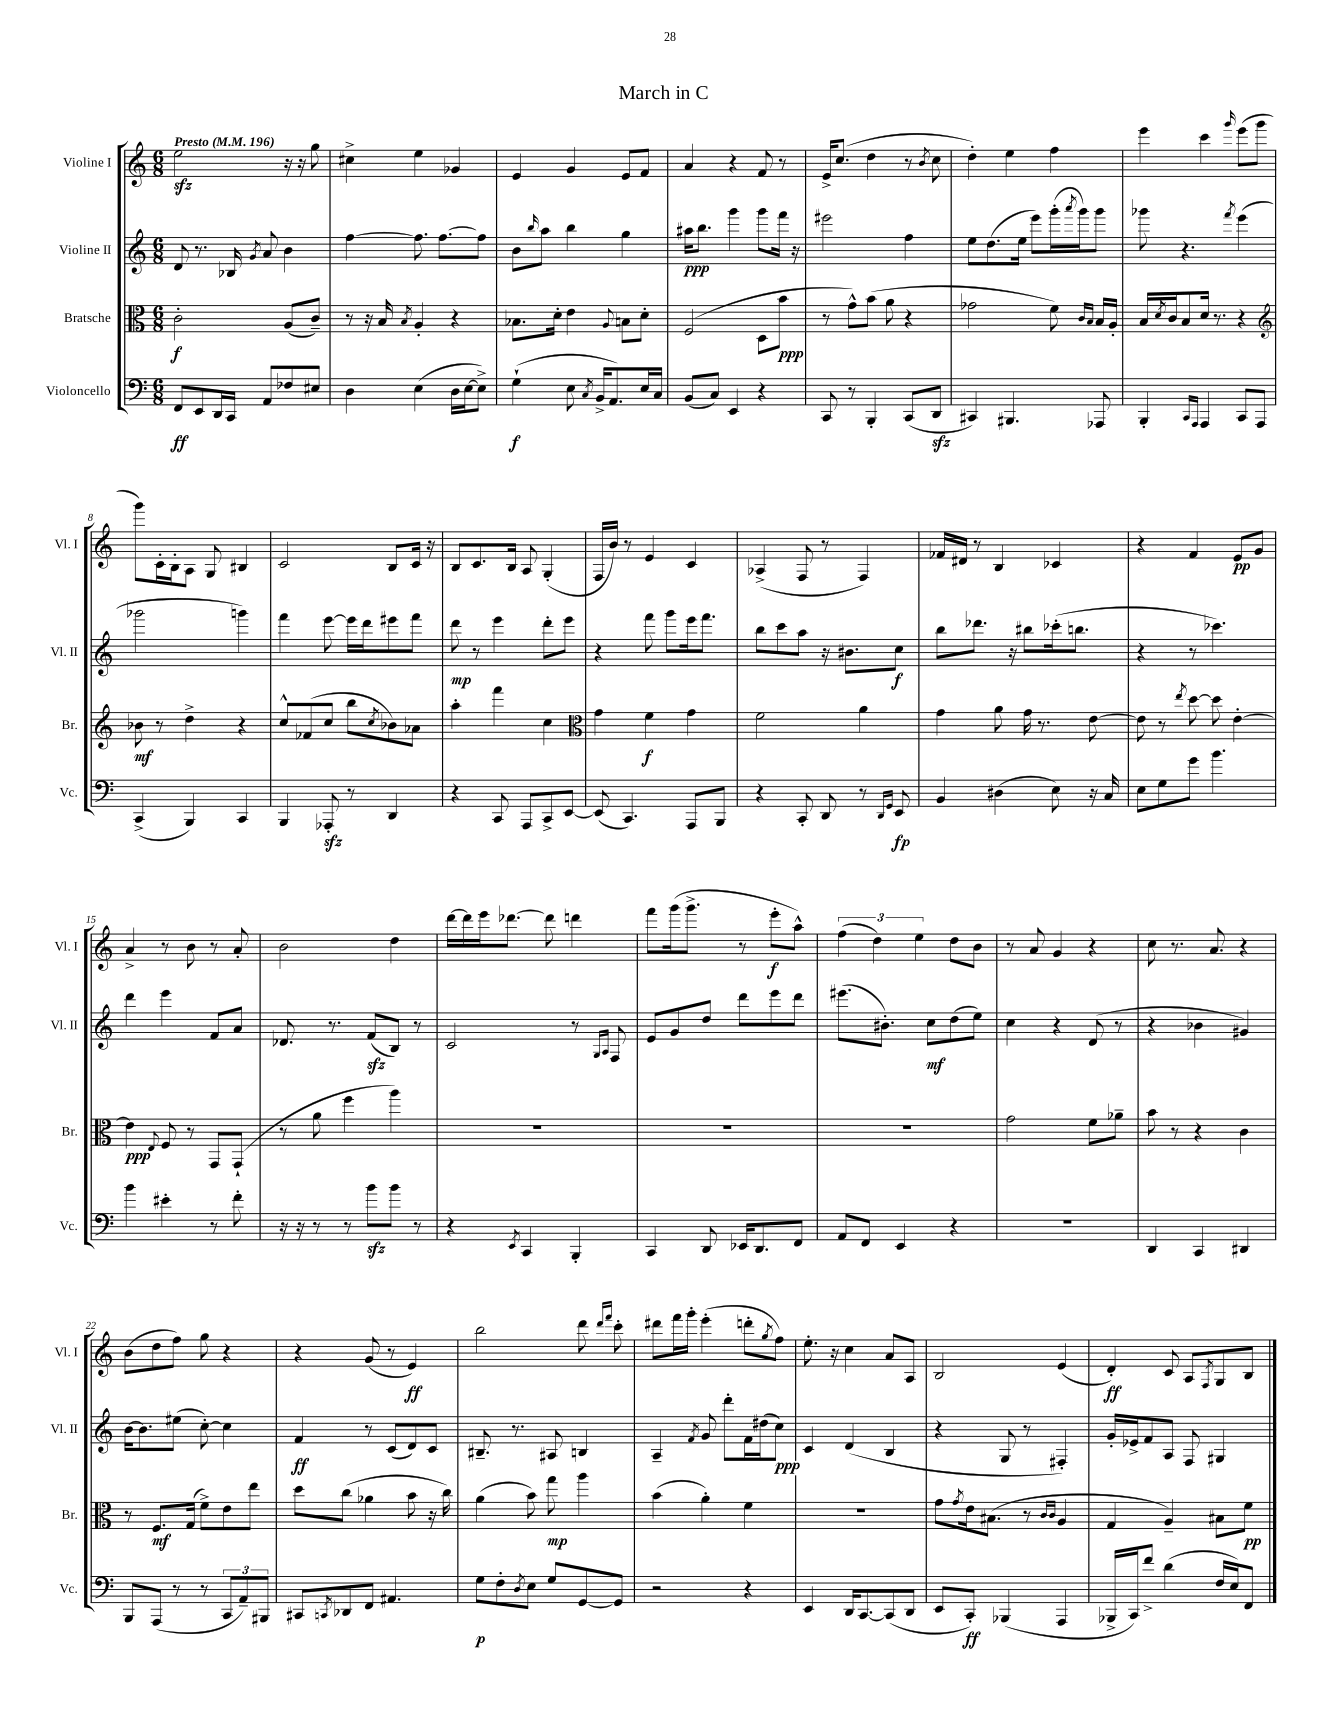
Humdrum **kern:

**kern	**kern	**kern	**kern
*staff4	*staff3	*staff2	*staff1
*clefF4	*clefC3	*clefG2	*clefG2
*k[]	*k[]	*k[]	*k[]
*M6/8	*M6/8	*M6/8	*M6/8
*MM196	*MM196	*MM196	*MM196
8FF	2c'	8d	2ee
8EE	.	8.r	.
16DD	.	.	.
16CC	.	16B-	.
.	.	8qg	.
8AA	.	8a	.
8F-	(8A	4b	16r
.	.	.	16r
8E#	8c~)	.	8gg
=	=	=	=
4D	8r	[4ff	4cc#^
.	16r	.	.
.	16B	.	.
.	8qB	.	.
(4E	4A'	8.ff]	4ee
.	.	[8.ff	.
16D	4r	.	4g-
[16E	.	.	.
8E^])	.	8ff]	.
=	=	=	=
(4G`	8.B-	8b	4e
.	.	16qqbb	.
.	.	8aa	.
.	16d'	.	.
8E	4e	4bb	4g
8qC	.	.	.
16BB^	.	.	.
8.AA)	.	.	.
.	8qqA	.	.
.	8B	4gg	8e
16E	8d'	.	8f
16C	.	.	.
=	=	=	=
(8BB	(2F	16aa#	4a
.	.	8.bb	.
8C)	.	.	.
4EE	.	4ggg	4r
4r	8D	8ggg	8f
.	8b	16fff	8r
.	.	16r	.
=	=	=	=
8CC	8r	2eee#	16e^
.	.	.	(8.cc
8r	8g^^)	.	.
4BBB'	(8b	.	4dd
.	8a	.	.
(8CC	4r	4ff	8r
.	.	.	8qb
8DD	.	.	8cc
=	=	=	=
4CC#)	2g-	8ee	4dd')
.	.	(8.dd	.
4.BBB#	.	.	4ee
.	.	16ee	.
.	.	8eee)	.
.	8f)	(16ggg'	4ff
.	.	8qaaa	.
.	.	16ggg)	.
.	16qqc	.	.
.	16qqB	.	.
8AAA-	16B	8ggg	.
.	16A'	.	.
=	=	=	=
4BBB'	16B	8ggg-	4eee
.	8qd	.	.
.	16c	.	.
.	8B	4.r	.
16qqCC	.	.	.
16qqAAA	.	.	.
4AAA	16d	.	4ccc
.	8.r	.	.
.	.	8qfff	16qqggg
8CC	4r	(4eee	(8eee
8AAA	.	.	8ggg
=	=	=	=
*	*clefG2	*	*
(4CC^	8b-	2ggg-	8ggg)
.	8r	.	16c'
.	.	.	16B'
4BBB)	4dd^	.	8A
.	.	.	8G
4CC	4r	4ggg)	4B#
=	=	=	=
4BBB	8cc^^	4fff	2c
.	(8f-	.	.
8AAA-'	8cc	[8eee	.
8r	8bb	16eee]	.
.	.	16ddd	.
.	8qcc	.	.
4DD	8b-)	8eee#	8B
.	8a-	8fff	16c
.	.	.	16r
=	=	=	=
4r	4aa'	8ddd	8B
.	.	8r	8.c
8CC	4fff	4eee	.
.	.	.	16B
8AAA	.	.	8A
8CC^	4cc	8ddd'	(4G'
[8EE	.	8eee	.
=	=	=	=
*	*clefC3	*	*
(8EE]	4g	4r	16F
.	.	.	16b)
4.CC)	.	.	8r
.	4f	8fff	4e
.	.	8ggg	.
8AAA	4g	16eee	4c
.	.	8.fff	.
8BBB	.	.	.
=	=	=	=
4r	2f	8bb	(4A-^
.	.	8ccc	.
8CC'	.	8aa	8F
8DD	.	16r	8r
.	.	8.b#	.
8r	4a	.	4F)
16qqDD	.	.	.
16qqGG	.	.	.
8EE	.	8cc	.
=	=	=	=
4BB	4g	8bb	16f-
.	.	.	16d#
.	.	8.ddd-	8r
(4D#	8a	.	4B
.	.	16r	.
.	16g	8bb#	.
.	8.r	.	.
8E)	.	(16ccc-'	4c-
.	.	8.bb	.
16r	[8e	.	.
16C	.	.	.
=	=	=	=
8E	8e]	4r	4r
8G	8r	.	.
.	8qee	.	.
8g	[8dd	8r	4f
4.b	8dd]	4.ccc-)	.
.	[4e'	.	8e
.	.	.	8g
=	=	=	=
4b	4e]	4ddd	4a^
.	8qqE	.	.
4e#'	8F	4eee	8r
.	8r	.	8b
8r	8GG	8f	8r
8f'	(8GG`	8a	8a'
=	=	=	=
16r	8r	8.d-	2b
16r	.	.	.
8r	8a	.	.
.	.	8.r	.
8r	4ff	.	.
8b	.	(8f	.
8b	4aa)	8B)	4dd
8r	.	8r	.
=	=	=	=
4r	2.r	2c	[16ddd
.	.	.	16ddd]
.	.	.	16eee
.	.	.	[8.ddd-
8qEE	.	.	.
4CC	.	.	.
.	.	.	8ddd-]
4BBB'	.	8r	4ddd
.	.	16qqG	.
.	.	16qqA	.
.	.	8F	.
=	=	=	=
4CC	2.r	8e	8fff
.	.	8g	(16ggg
.	.	.	8.ggg^
8DD	.	8dd	.
16EE-	.	8ddd	8r
8.DD	.	.	.
.	.	8eee	8eee'
8FF	.	8ddd	8aa^^)
=	=	=	=
8AA	2.r	(8.eee#	(6ff
8FF	.	.	.
.	.	.	6dd)
.	.	8.b#')	.
4EE	.	.	.
.	.	.	6ee
.	.	8cc	.
4r	.	(8dd	8dd
.	.	8ee)	8b
=	=	=	=
2.r	2g	4cc	8r
.	.	.	8a
.	.	4r	4g
.	8f	(8d	4r
.	8a-~	8r	.
=	=	=	=
4DD	8b	4r	8cc
.	8r	.	8.r
4CC	4r	4b-	.
.	.	.	8.a
4DD#	4c	4g#)	4r
=	=	=	=
8BBB	8r	[16b	(8b
.	.	8.b]	.
(8AAA	8.F	.	8dd
8r	.	(8ee#	8ff)
.	(16G	.	.
8r	8f^)	[8cc')	8gg
12CC	8e	4cc]	4r
12AA~)	.	.	.
.	8ee	.	.
12BBB#	.	.	.
=	=	=	=
8CC#	8dd	4f	4r
8qCC	.	.	.
8DD-	(8cc	.	.
8FF	4a-	8r	(8g
4.AA#	.	(8c	8r
.	8b	8d)	4e)
.	16r	8c	.
.	16cc)	.	.
=	=	=	=
8G	(4a	8.B#~	2bb
8F'	.	.	.
.	.	8.r	.
8qD	.	.	.
8E	8b)	.	.
8G	8gg	8A#	.
[8GG	4aa	4B	8ddd
.	.	.	16qqddd
.	.	.	16qqfff
8GG]	.	.	8ccc'
=	=	=	=
2r	(4b	4A~	8ddd#
.	.	.	16fff
.	.	.	16ggg'
.	.	8qf	.
.	4a')	8g	(4eee'
.	.	8ddd'	.
4r	4f	16f	8ddd'
.	.	(16dd#	.
.	.	.	8qgg
.	.	8cc)	8ff)
=	=	=	=
4EE	2.r	4c	8.ee'
.	.	.	16r
16DD	.	(4d	4cc
[8.CC	.	.	.
(8CC]	.	4B	8a
8DD	.	.	8A
=	=	=	=
8EE	8g	4r	2B
.	8qg	.	.
8CC')	16e	.	.
.	(8.B#	.	.
(4BBB-	.	8G	.
.	8r	8r	.
.	16qqc	.	.
.	16qqc	.	.
4AAA	4A	4F#')	(4e
=	=	=	=
16BBB-^	4G	16g'	4d')
16CC)	.	16e-^	.
8f^	.	8f	.
(4d	4A~)	8A	8c
.	.	8F	8A
.	.	.	8qF
16F	8B#	4G#	8G
16E)	.	.	.
8FF	8f	.	8B
==	==	==	==
*-	*-	*-	*-
